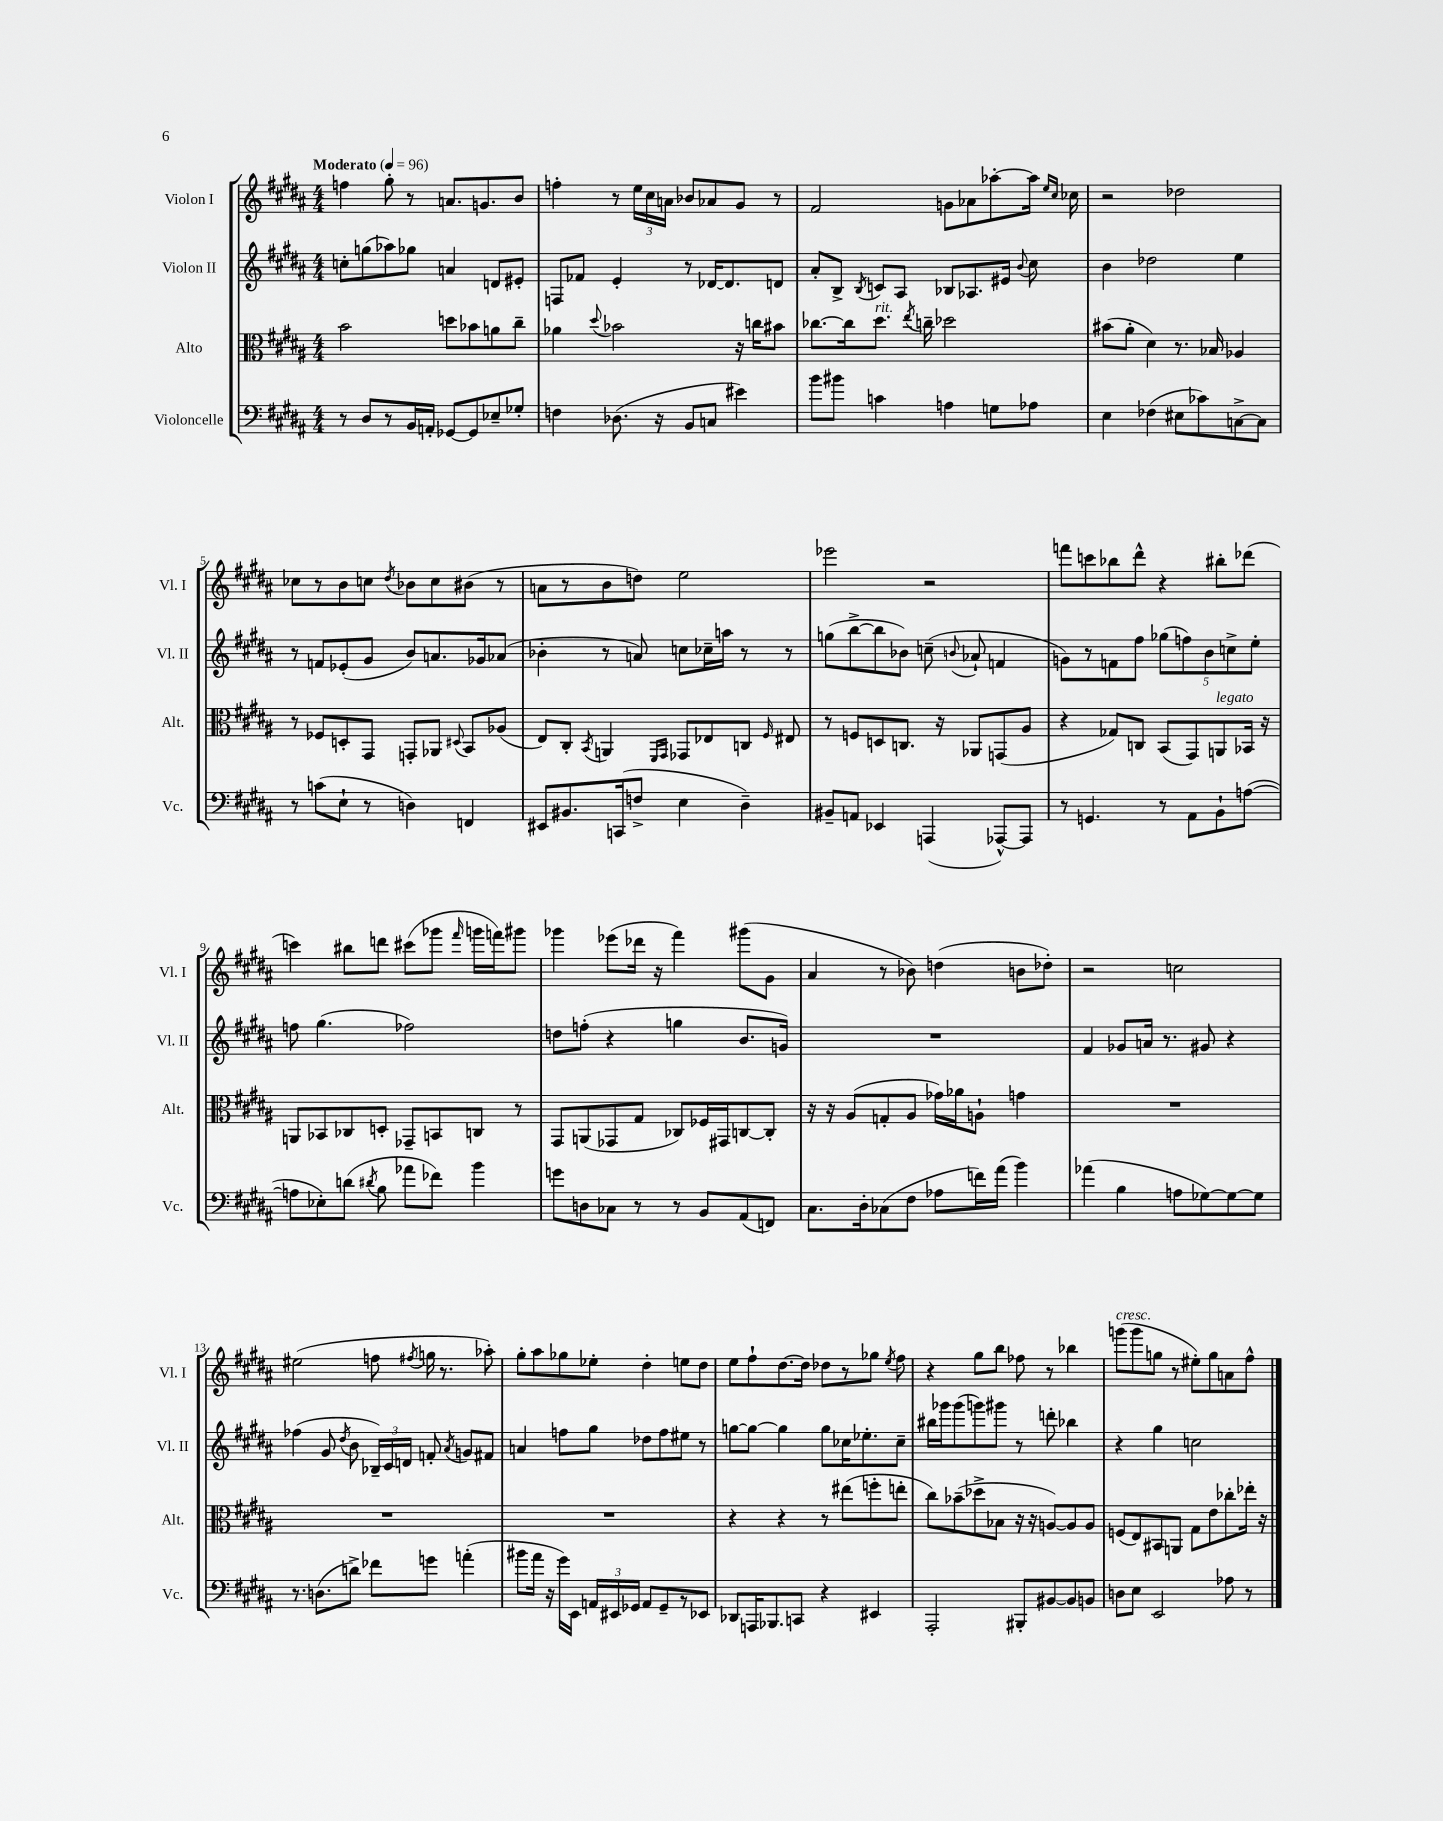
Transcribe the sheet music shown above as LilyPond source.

<<
\new StaffGroup <<
\new Staff = "s0" \with { instrumentName = "Violon I" shortInstrumentName = "Vl. I" } {
    \clef treble \key b \major \numericTimeSignature \time 4/4 \tempo "Moderato" 4 = 96
    \autoBeamOff f''4 gis''8-. r8 a'8.[ g'8. b'8] |
    f''4-. r8 \tuplet 3/2 { e''16[ cis''16 a'16] } bes'8[ aes'8 gis'8] r8 |
    fis'2 g'8[ aes'8 aes''8~-. aes''16] \grace { e''16[ cis''16] } ces''16 |
    r2 des''2 |
    ces''8[ r8 b'8 c''8] \acciaccatura { dis''8 } bes'8[ c''8 bis'8]( r8 |
    a'8[ r8 b'8 d''8]) e''2 |
    ees'''2 r2 |
    f'''8[ c'''8 bes''8 dis'''8]-^ r4 bis''8[-. des'''8]( |
    c'''4) bis''8[ d'''8] cis'''8[( ges'''8] \grace { fis'''16 } g'''16[ f'''16) gis'''8] |
    ges'''4 ees'''8[( des'''16] r16 fis'''4) gis'''8[( gis'8] |
    ais'4 r8 bes'8) d''4( b'8[ des''8]-.) |
    r2 c''2 |
    eis''2( f''8 \acciaccatura { fis''8 } g''16 r8. aes''8-.) |
    gis''8[-. ais''8 ges''8 ees''8]-. dis''4-. e''8[ dis''8] |
    e''8[ fis''8-! dis''8.~ dis''16] des''8[ r8 ges''8] \acciaccatura { e''8 } fis''8 |
    r4 gis''8[ b''8] fes''8 r8 bes''4 |
    g'''8[^\markup { \italic "cresc." }( g'''8 g''8] r8 eis''8[-.) g''8 a'8 fis''8]-^ \bar "|." |
}
\new Staff = "s1" \with { instrumentName = "Violon II" shortInstrumentName = "Vl. II" } {
    \clef treble \key b \major \numericTimeSignature \time 4/4
    \autoBeamOff c''8[-. g''8( aes''8) ges''8] a'4 d'8[ eis'8]-. |
    f8[ fes'8] e'4-. r8 des'16[~ des'8. d'8] |
    ais'8[-. b8]-> \acciaccatura { b8 } c'8[ ais8] bes8[ aes8. eis'16] \appoggiatura { b'8 } cis''8 |
    b'4 des''2 e''4 |
    r8 f'8[ ees'8-.( gis'8] b'8[) a'8. ges'16 aes'8]( |
    bes'4-. r8 a'8) c''8[ ces''16-- a''16] r8 r8 |
    g''8[( b''8~-> b''8 bes'8]) c''8--( \appoggiatura { b'8 } aes'8-! f'4 |
    g'8[) r8 f'8 fis''8] \tuplet 5/4 { ges''8[( f''8) b'8 c''8-> e''8]-. } |
    f''8 gis''4.( fes''2) |
    d''8[ f''8]-.( r4 g''4 b'8.[ g'16]) |
    R1 |
    fis'4 ges'8[ a'16] r8. gis'8 r4 |
    fes''4( gis'8 \acciaccatura { dis''8 } b'8 \tuplet 3/2 { bes16[--) cis'16 d'16] } f'8-. \acciaccatura { ais'8 } g'8[ fis'8] |
    a'4 f''8[ gis''8] des''8[ f''8 eis''8] r8 |
    g''8[~ g''8]~ g''4 g''8[ ces''16 ees''8.-. ces''8]-- |
    bis''16[ ges'''16 ges'''8( g'''8) gis'''8] r8 d'''8-. bes''4 |
    r4 gis''4 c''2 \bar "|." |
}
\new Staff = "s2" \with { instrumentName = "Alto" shortInstrumentName = "Alt." } {
    \clef alto \key b \major \numericTimeSignature \time 4/4
    \autoBeamOff b'2 d''8[ bes'8 a'8 cis''8]-- |
    aes'4 \appoggiatura { dis''8 } bes'2 r16 c''16[ bis'8] |
    ces''8.[~ ces''16 dis''8.]^\markup { \italic "rit." } \acciaccatura { e''8 } c''16-- des''2 |
    bis'8[( ais'8]-. dis'4) r8. bes16 aes4 |
    r8 fes8[ d8-. gis,8] g,8[-. aes,8] \appoggiatura { dis8 } b,8[ aes8]( |
    e8[) cis8]-. \acciaccatura { b,8 } a,4 \grace { fis,16[ gis,16] } ges,8[ ees8 c8] \grace { fis16 } eis8 |
    r8 f8[ d8 c8.] r16 aes,8[ g,8( ais8] |
    r4 ges8[) c8] b,8[( gis,8) a,8^\markup { \italic "legato" } bes,16] r16 |
    a,8[ bes,8 ces8 d8]-. ges,8[-- b,8 c8] r8 |
    gis,8[ a,8( ges,8 gis8] ces8[) fes16 gis,16 c8~ c8]-. |
    r16 r16 ais8[( g8-. ais8] ges'16[) aes'16 a8]-! g'4 |
    R1 |
    R1 |
    R1 |
    r4 r4 r8 eis''8[( f''8-. e''8]-. |
    cis''8[) bes'8--( des''8-> bes8] r16 r16 a8[~) a8 a8] |
    f8[( e8) bis,8 a,8] gis8[ e'8 ces''8-. ees''16]-. r16 \bar "|." |
}
\new Staff = "s3" \with { instrumentName = "Violoncelle" shortInstrumentName = "Vc." } {
    \clef bass \key b \major \numericTimeSignature \time 4/4
    \autoBeamOff r8 dis8[ r8 b,16 a,16]-. ges,8[~ ges,8 ees8-- ges8]-. |
    f4 des8.( r16 b,8[ c8] eis'4) |
    b'8[ bis'8] c'4 a4 g8[ aes8] |
    e4 fes4( eis8[ ces'8) c8~-> c8] |
    r8 c'8[( e8]-! r8 d4) f,4 |
    eis,8[ bis,8. c,16( f8]-> e4 dis4--) |
    bis,8[-- a,8] ees,4 a,,4( aes,,8[~-^) aes,,8] |
    r8 g,4. r8 ais,8[ b,8-! a8]~( |
    a8[ ees8-.) d'8]( \acciaccatura { dis'8 } b8 aes'8[ fes'8]) b'4 |
    g'8[ d8 ces8] r8 r8 b,8[ ais,8( f,8]) |
    cis8.[ dis16-. ces8( fis8] aes8[ f'16) ais'16]( b'4) |
    aes'4( b4 a8[ ges8~) ges8~ ges8] |
    r8. d8.[( d'8]->) fes'8[ g'8] a'4-.( |
    bis'8[ ais'16] r16 gis'16[) e,16] \tuplet 3/2 { a,16[ eis,16 ges,16] } a,8[ ges,8-- r8 ees,8] |
    des,8[ a,,16 bes,,8. c,8] r4 eis,4 |
    ais,,2-. bis,,8[-. bis,8~ bis,8 b,8] |
    d8[ e8] e,2 aes8 r8 \bar "|." |
}
>>
>>
